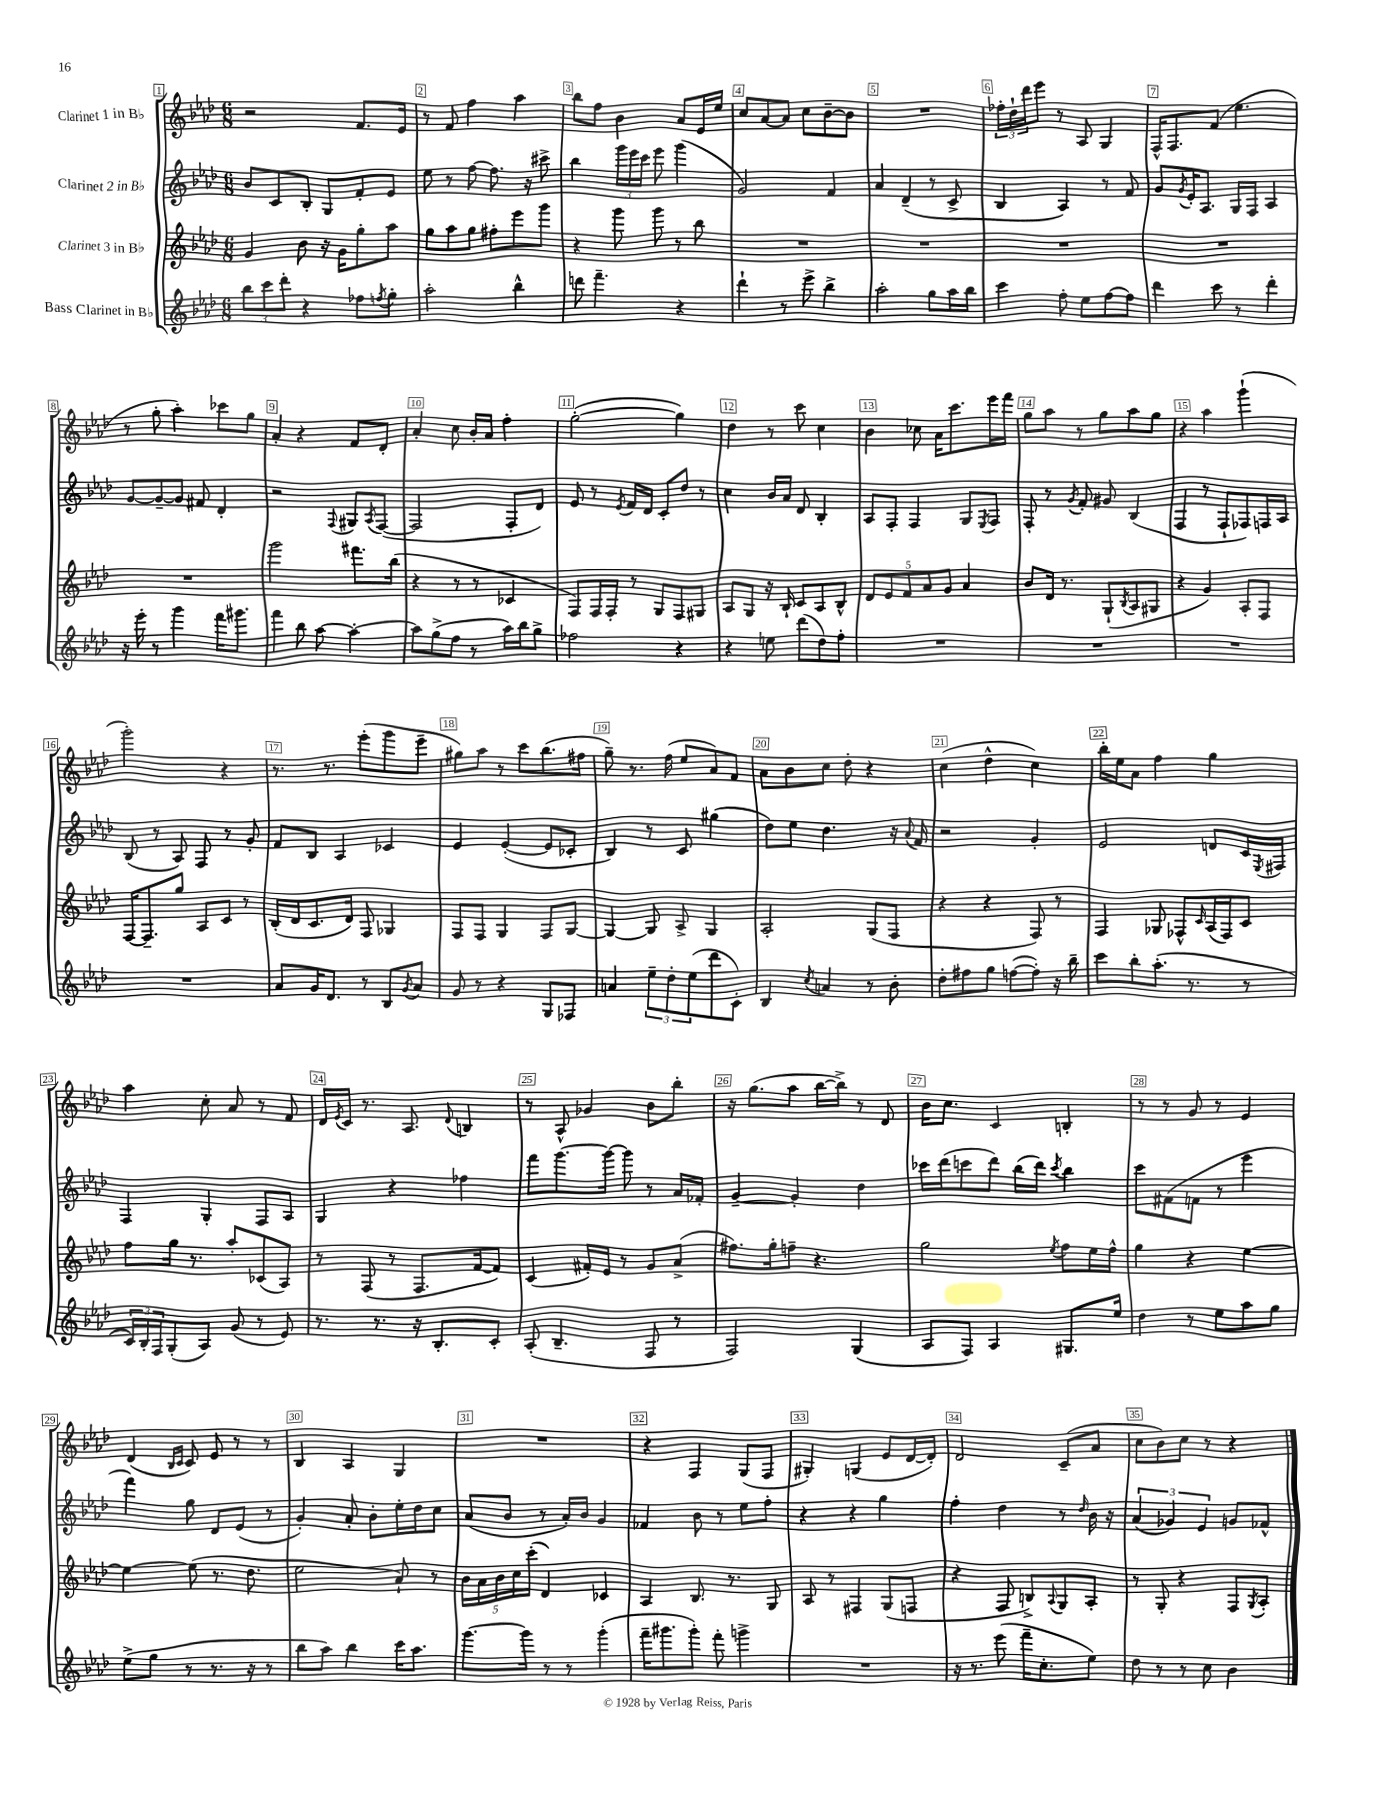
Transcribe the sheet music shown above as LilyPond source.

<<
\new StaffGroup <<
\new Staff = "s0" \with { instrumentName = "Clarinet 1 in Bb" } {
    \clef treble \key aes \major \numericTimeSignature \time 6/8
    r2 f'8. ees'16 |
    r8 f'8 f''4 aes''4 |
    bes''8 f''8 bes'4 aes'8 ees'16 ees''16 |
    c''8 aes'8~ aes'8 c''8 bes'8~-- bes'8 |
    R2. |
    \tuplet 3/2 { fes''16-. des''16-! des'''16 } ees'''8 r8 aes8 g4 |
    f16-^ f8. f'8( ees''4. |
    r8 g''8-. aes''4-.) ces'''8 g''8 |
    aes'4-. r4 f'8 des'8-. |
    aes'4-. c''8 bes'16-. aes'16 f''4-. |
    g''2~-.( g''4) |
    des''4 r8 c'''8 c''4 |
    bes'4 ces''8 aes'16 c'''8. ees'''16 f'''16 |
    g''8 aes''8 r8 g''8 aes''8 g''8 |
    r4 aes''4 g'''4-!( |
    g'''2-.) r4 |
    r8. r8. ees'''8-.( g'''8 ees'''8-- |
    gis''8) aes''8 r8 c'''8 bes''8.( fis''16 |
    g''8--) r8. f''16( ees''8 aes'8) f'8 |
    aes'8 bes'8 c''8 des''8-. r4 |
    c''4( des''4-^ c''4) |
    bes''16-. ees''16 aes'8 f''4 g''4 |
    aes''4 c''8-. aes'8 r8 f'8 |
    des'16 \acciaccatura { ees'8 } c'16 r8. aes8. \appoggiatura { des'8 } b4 |
    r8 aes8-^ ges'4 bes'8 bes''8-. |
    r16 g''8.( aes''8 bes''16~ bes''16->) r8 des'8 |
    bes'16 c''8. c'4 b4-. |
    r8 r8 g'8 r8 ees'4 |
    des'4( \grace { bes16 c'16 } c'8) ees'8 r8 r8 |
    bes4 aes4 g4 |
    R2. |
    r4 f4 g8( f8 |
    gis4-.) g4( ees'8 des'16~ des'16-.) |
    des'2 c'8--( aes'8 |
    c''8 bes'8) c''8 r8 r4 \bar "|." |
}
\new Staff = "s1" \with { instrumentName = "Clarinet 2 in Bb" } {
    \clef treble \key aes \major \numericTimeSignature \time 6/8
    bes'8 c'8 bes8-. g8 f'8-. ees'8 |
    ees''8 r8 f''8~ f''8. r16 cis'''8-> |
    bes''4 \tuplet 3/2 { g'''16 ees'''16 c'''16 } ees'''8 g'''4( |
    g'2) f'4 |
    aes'4 des'4--( r8 c'8-> |
    bes4 aes4) r8 f'8 |
    g'8 \acciaccatura { g'8 } ees'16-. aes8. g16 f16 aes4 |
    g'8~ g'8~-- g'8 fis'8 des'4-. |
    r2 \appoggiatura { f8 } gis8 \acciaccatura { aes8 } f8~( |
    f2 f8-. des'8) |
    ees'8 r8 \acciaccatura { ees'8 } f'16 des'16 c'8-. des''8 r8 |
    c''4 bes'16 aes'16 des'8 bes4-. |
    aes8 f8-. f4 g8 \acciaccatura { ees8 } f8 |
    f8-. r8 \acciaccatura { g'8 } f'8-. gis'8 bes4( |
    f4 r8 f8-! fes8) f16 aes16 |
    bes8( r8 aes8) f8 r8 g'8-. |
    f'8 bes8 aes4 ces'4 |
    ees'4 ees'4~-.( ees'8 ces'8-. |
    bes4) r8 c'8 gis''4( |
    des''8) ees''8 des''4. r16 \appoggiatura { aes'8 } f'16 |
    r2 g'4-. |
    ees'2 d'8 c'16 \acciaccatura { ees8 } fis16 |
    f4 g4-. f8 aes8 |
    g4 r4 fes''4 |
    f'''8 g'''8.~ g'''16~ g'''8 r8 aes'16 fes'16-. |
    g'4~-- g'4-. des''4 |
    ces'''16 des'''16( c'''8 des'''8) bes''16( des'''16) \acciaccatura { c'''8 } bes''4 |
    c'''8 fis'8( f'8 r8 ees'''4 |
    f'''4) g''8 des'8 ees'8( r8 |
    g'4-.) aes'8-. bes'8-. ees''16-. des''16 c''8 |
    aes'8( bes'8 r8 aes'16-.) bes'16 g'4 |
    fes'4 bes'8 r8 ees''8 f''8-. |
    r4 r4 g''4 |
    f''4-. des''4 r8 \grace { des''16 } bes'16 r16 |
    \tuplet 3/2 { aes'4( ges'4) ees'4 } g'8 fes'8-^ \bar "|." |
}
\new Staff = "s2" \with { instrumentName = "Clarinet 3 in Bb" } {
    \clef treble \key aes \major \numericTimeSignature \time 6/8
    g'4 bes'8 r16 g'16 g''8-. aes''8 |
    g''8 aes''8 g''8 fis''8-. ees'''8 g'''8 |
    r4 g'''8 g'''8 r8 bes''8 |
    R2. |
    R2. |
    R2. |
    R2. |
    R2. |
    g'''2 fis'''8. bes''16( |
    r4 r8 r8 ces'4 |
    f8) f16 f16-. r8 g8 f8 gis8 |
    aes8 g8 r16 bes16-! c'8 aes8 bes8-^ |
    \tuplet 5/4 { des'8 ees'8 f'8 aes'8 g'8 } aes'4 |
    bes'8 des'16 r8. g8-!( \acciaccatura { bes8 } aes8 gis8 |
    r4 g'4) aes8-. f8 |
    f16~ f8.-- g''8 aes8 c'8 r8 |
    bes16-.( des'16 c'8. des'16) f8 ges4 |
    f8 f8 g4 f8 g8~ |
    g4~ g8 aes8-> g4 |
    aes2-. g8( f8 |
    r4 r4 f8) r8 |
    f4 ges8 fes8-^ \grace { c'16 } aes16( fes16) c'8 |
    f''8 g''16 r8. aes''8-. ces'8( aes8) |
    r8 f8( r8 f8. f'16~ f'8) |
    c'4( fis'16-.) ees'16 r8 g'8 aes'8->( |
    fis''8.) g''16-. f''8-- r4. |
    g''2 \acciaccatura { ees''8 } f''8 ees''16 f''16-^ |
    g''4 r4 ees''4~ |
    ees''4~ ees''8( r8. des''8. |
    ees''2 aes'8-!) r8 |
    \tuplet 5/4 { bes'16 aes'16 bes'16 c''16 c'''16-.( } des'4) ces'4 |
    aes4 bes8. r8. g8 |
    aes8 r8 fis4 g8( f8 |
    r4 f8 b8->) \appoggiatura { aes8 } g8 aes8-. |
    r8 g8-. r4 f8 \acciaccatura { g8 } aes8-. \bar "|." |
}
\new Staff = "s3" \with { instrumentName = "Bass Clarinet in Bb" } {
    \clef treble \key aes \major \numericTimeSignature \time 6/8
    \tuplet 3/2 { bes''8 c'''8 des'''8-. } r4 fes''8 \acciaccatura { f''8 } g''8-. |
    aes''2-. bes''4-^ |
    d'''8 f'''4.-- r4 |
    des'''4-! r8 ees'''8-> bes''4-> |
    aes''2-. g''8 aes''16 bes''16 |
    c'''4 f''8-. ees''8 f''8~ f''8 |
    des'''4 c'''8 r8 des'''4-. |
    r16 ees'''16-. r8 g'''4 f'''16 gis'''8. |
    f'''4 bes''8 aes''8~ aes''4~-. |
    aes''8 g''8->( f''8 r8 aes''16) bes''16 g''8-> |
    fes''2 r4 |
    r4 e''8 des'''8( des''8) f''8-. |
    R2. |
    R2. |
    R2. |
    R2. |
    aes'8 g'16 des'8. r8 bes8 \acciaccatura { g'8 } aes'8 |
    g'8 r8 r4 g8 fes8 |
    a'4 \tuplet 3/2 { ees''8-- des''8-. ees''8( } des'''8 c'8-.) |
    bes4 \acciaccatura { c''8 } a'4 r8 bes'8-. |
    des''8-. fis''8 g''8 f''8~( f''8-.) r16 bes''16-- |
    c'''8 bes''8-. aes''8.-.( r8. r8 |
    \tuplet 3/2 { c'16) bes16-. f16 } g8-.( aes8) g'8( r8 ees'8) |
    r8. r8. r16 bes8.-. c'8-. |
    aes8-.( bes4.-- f8 r8 |
    f2) g4( |
    aes8 f8) aes4 gis8. ees''16 |
    des''4 r8 ees''8 aes''8 g''8 |
    ees''8->( g''8 r8 r8. r16 r8 |
    bes''8 aes''8) bes''4 c'''16 aes''8. |
    g'''8.~ g'''16 r8 r8 g'''4-.( |
    f'''16-- gis'''8. gis'''8-.) f'''8-. g'''4-> |
    R2. |
    r16 r8. ees'''8( f'''16-- c''8.-. ees''8) |
    des''8 r8 r8 c''8 bes'4 \bar "|." |
}
>>
>>
\layout { \context { \Score \override BarNumber.break-visibility = ##(#f #t #t) barNumberVisibility = #all-bar-numbers-visible \override BarNumber.stencil = #(make-stencil-boxer 0.1 0.3 ly:text-interface::print) } }
